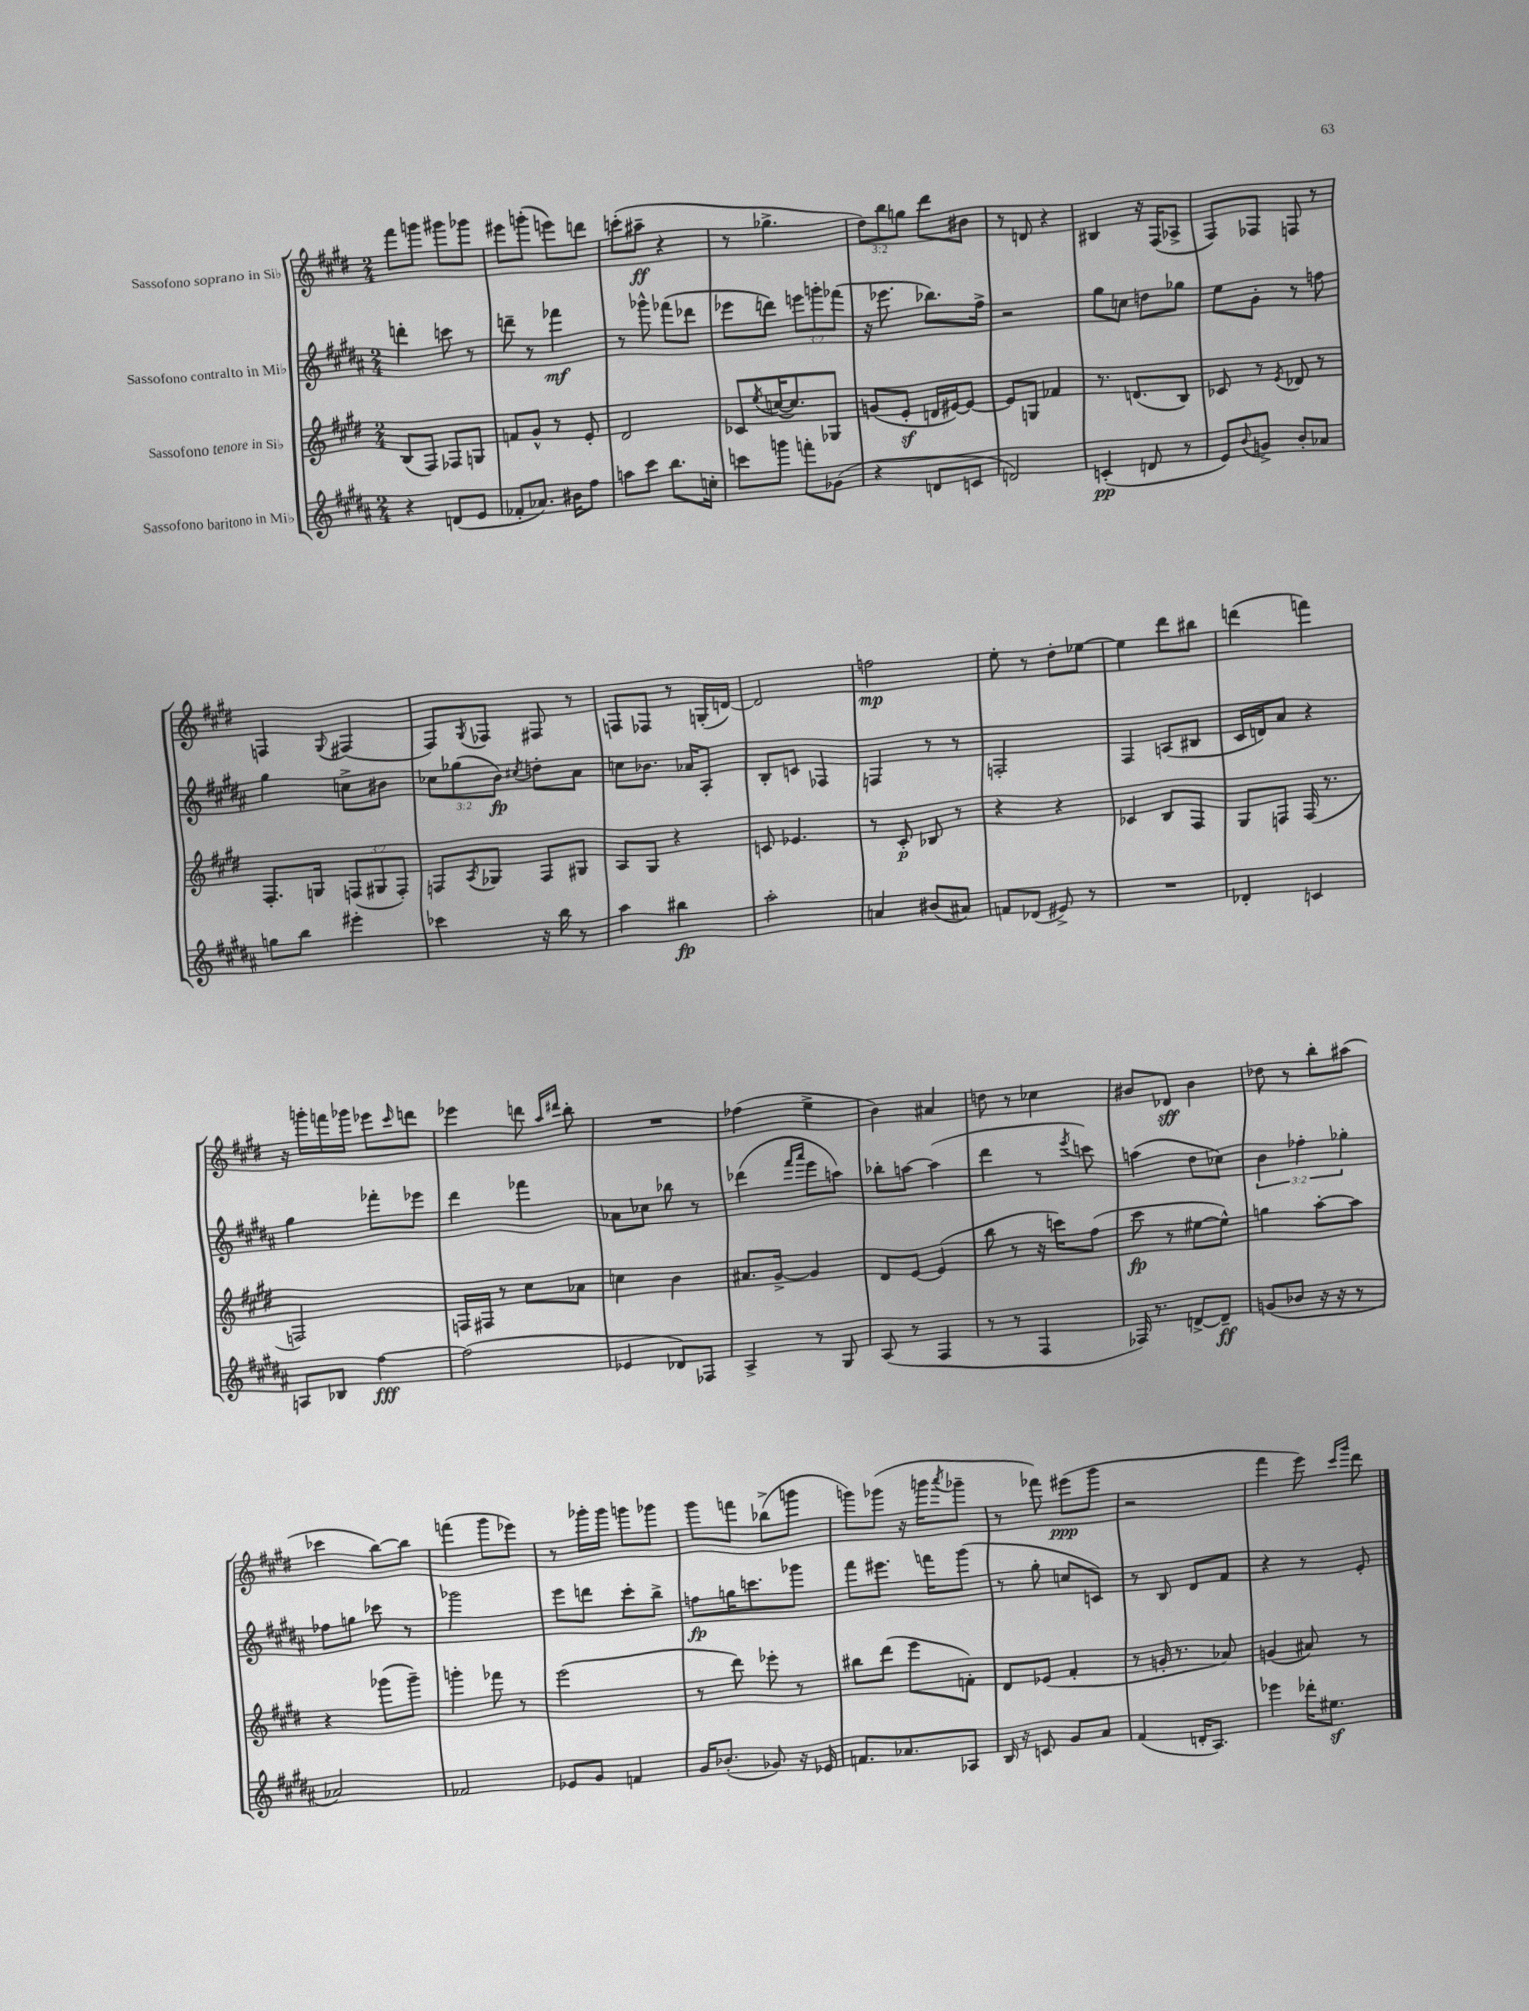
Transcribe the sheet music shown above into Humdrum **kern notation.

**kern	**dynam	**kern	**dynam	**kern	**dynam	**kern	**dynam
*part4	*part4	*part3	*part3	*part2	*part2	*part1	*part1
*staff4	*staff4	*staff3	*staff3	*staff2	*staff2	*staff1	*staff1
*I"Sassofono baritono in Mi♭	*	*I"Sassofono tenore in Si♭	*	*I"Sassofono contralto in Mi♭	*	*I"Sassofono soprano in Si♭	*
*clefG2	*	*clefG2	*	*clefG2	*	*clefG2	*
*k[f#c#g#d#a#]	*	*k[f#c#g#d#]	*	*k[f#c#g#d#a#]	*	*k[f#c#g#d#]	*
*M2/4	*	*M2/4	*	*M2/4	*	*M2/4	*
=42	=42	=42	=42	=42	=42	=42	=42
4r	.	(8B/L	.	4dddn'\	.	8fff#\L	.
.	.	8F#/J)	.	.	.	8gggn\J	.
(8dn/L	.	8F-X/L	.	8cccn\	.	8ggg#X\L	.
8e/J	.	8Gn/J	.	8r	.	8ggg-X\J	.
=43	=43	=43	=43	=43	=43	=43	=43
8f-X'/L	.	8fn/L	.	8dddn~\	.	8eee#X\L	.
8.a-X/J)	.	8g#^^/J	.	8r	.	(8gggn'\J	.
.	.	8r	.	4fff-X\	mf	8eeen\L)	.
16b#X\KL	.	.	.	.	.	.	.
8ff#\J	.	8e'/	.	.	.	8dddn\J	.
=44	=44	=44	=44	=44	=44	=44	=44
8aan\L	.	2d#/	.	8r	.	(8cccn'\L	.
8ccc#\J	.	.	.	8ggg-X^^\	.	8aa#X~\J	ff
8.bb\L	.	.	.	(8fff-X\L	.	4r	.
.	.	.	.	8ddd-X\J	.	.	.
16ccn'\Jk	.	.	.	.	.	.	.
=45	=45	=45	=45	=45	=45	=45	=45
8cccn\L	.	8c-X/L	.	8eee-X\L	.	8r	.
.	.	8qee/	.	.	.	.	.
8gggn\J	.	([16ccn/K	.	8dddn\J)	.	4.gg-X^\	.
.	.	8.cc/])	.	.	.	.	.
8fffn'\L	.	.	.	12eeen\L	.	.	.
.	.	.	.	12gggn'\	.	.	.
(8g-X\J	.	8G-X/J	.	.	.	.	.
.	.	.	.	(12fff-X\J	.	.	.
=46	=46	=46	=46	=46	=46	=46	=46
4r	.	(8gn/L	.	16r	.	12dd#\L)	.
.	.	.	.	8.eee-X\	.	.	.
.	.	.	.	.	.	12bb\	.
.	.	8ez'/J	.	.	.	.	.
.	.	.	.	.	.	12ggn\J	.
8dn/L	.	16dn/LL	.	8.bb-X\L)	.	8ddd#\L	.
.	.	[16e#X/J)	.	.	.	.	.
8cn/J	.	8e#/J_	.	.	.	8b#X\J	.
.	.	.	.	16ff#^\Jk	.	.	.
=47	=47	=47	=47	=47	=47	=47	=47
2dn/)	.	8e#/L]	.	2r	.	8r	.
.	.	8Gn/J	.	.	.	8dn/	.
.	.	4f-X/	.	.	.	4r	.
=48	=48	=48	=48	=48	=48	=48	=48
(4cn'/	pp	8.r	.	8gg#\L	.	4B#X/	.
.	.	.	.	8ccn\J	.	.	.
.	.	(8.dn/L	.	.	.	.	.
8dn/	.	.	.	8ddn\L	.	16r	.
.	.	.	.	.	.	(16F#/KL	.
8r	.	8B/J)	.	8gg-X\J	.	8A-X^/J	.
=49	=49	=49	=49	=49	=49	=49	=49
8e/L)	.	8c-X/	.	8ee\L	.	8F#/L)	.
8qqb/	.	.	.	.	.	.	.
8gn^/J	.	8r	.	8g#'\J	.	8F-X/J	.
.	.	8qe/	.	.	.	.	.
8b'/L	.	8d-X/	.	8r	.	8Fn/	.
8a-X/J	.	8r	.	8ffn\	.	8r	.
!!LO:LB:g=z
=50	=50	=50	=50	=50	=50	=50	=50
8ggn\L	.	8.F#'/L	.	4gg#\	.	4Fn/	.
8bb\J	.	.	.	.	.	.	.
.	.	16Gn/Jk	.	.	.	.	.
.	.	.	.	.	.	8qqG#/	.
4eee#X'\	.	(12Fn/L	.	8ccn^\L	.	(4F#X/	.
.	.	12G#X/	.	.	.	.	.
.	.	.	.	8b#X\J	.	.	.
.	.	12F'/J)	.	.	.	.	.
=51	=51	=51	=51	=51	=51	=51	=51
4ccc-X\	.	8Fn/L	.	12cc-X\L	.	8F#/L)	.
.	.	.	.	(12gg-X\	.	.	.
.	.	8qA/	.	.	.	8qG#/	.
.	.	8G-X/J	.	.	.	8F-X/J	.
.	.	.	.	12b\J)	fp	.	.
.	.	.	.	8qcc#X/	.	.	.
16r	.	8F/L	.	8ddn'\L	.	8F#X/	.
16bb\	.	.	.	.	.	.	.
8r	.	8G#X/J	.	8a#\J	.	8r	.
=52	=52	=52	=52	=52	=52	=52	=52
4aa#\	.	8A/L	.	8ccn\L	.	8Fn/L	.
.	.	8G#/J	.	8.b-X\J	.	8F-X/J	.
4bb#X\	fp	4r	.	.	.	8r	.
.	.	.	.	16a-X/KL	.	.	.
.	.	.	.	8A#'/J	.	(16Gn'/LL	.
.	.	.	.	.	.	[16dn/JJ)	.
=53	=53	=53	=53	=53	=53	=53	=53
2aa#'\	.	8cn/	.	8B'/L	.	2d/]	.
.	.	4.e-X/	.	8cn/J	.	.	.
.	.	.	.	4F-X/	.	.	.
=54	=54	=54	=54	=54	=54	=54	=54
4an/	.	8r	.	4Fn/	.	2ffn\	mp
.	.	8c#'/	p	.	.	.	.
(8b#X/L	.	8B-X/	.	8r	.	.	.
8a#X/J)	.	8r	.	8r	.	.	.
=55	=55	=55	=55	=55	=55	=55	=55
8fn/L	.	4r	.	2Fn'/	.	8ee'\	.
(8d-X/J	.	.	.	.	.	8r	.
8e#X^/)	.	4r	.	.	.	8dd#'\L	.
8r	.	.	.	.	.	[8ee-X\J	.
=56	=56	=56	=56	=56	=56	=56	=56
2r	.	4c-X/	.	4F#/	.	4ee-\]	.
.	.	8B/L	.	(8An/L	.	8ddd#\L	.
.	.	8F#/J	.	8B#X/J	.	8bb#X\J	.
=57	=57	=57	=57	=57	=57	=57	=57
4d-X'/	.	8G#/L	.	16c#/LL	.	(4dddn\	.
.	.	.	.	16dn/J)	.	.	.
.	.	8Fn/J	.	8a#/J	.	.	.
4cn/	.	(16F/	.	4r	.	4fffn\)	.
.	.	8.r	.	.	.	.	.
!!LO:LB:g=z
=58	=58	=58	=58	=58	=58	=58	=58
8An/L	.	2Fn/)	.	4gg#\	.	16r	.
.	.	.	.	.	.	16gggn'\LL	.
8B-X/J	.	.	.	.	.	16fffn\	.
.	.	.	.	.	.	16ggg-X\JJ	.
[4ff#\	fff	.	.	8fff-X'\L	.	8eee-X\L	.
.	.	.	.	.	.	16qqccc#/	.
.	.	.	.	8eee-X\J	.	8dddn\J	.
=59	=59	=59	=59	=59	=59	=59	=59
(2ff#\]	.	16Fn/LL	.	4ddd#\	.	4eee-X\	.
.	.	16F#X/JJ	.	.	.	.	.
.	.	8r	.	.	.	.	.
.	.	8cc#\L	.	4fff-X\	.	8dddn\	.
.	.	.	.	.	.	16qqaa/LL	.
.	.	.	.	.	.	16qqddd#X/JJ	.
.	.	8a-X\J	.	.	.	8bb'\	.
=60	=60	=60	=60	=60	=60	=60	=60
4e-X/	.	4ccn\	.	8a-X\L	.	2r	.
.	.	.	.	8cc-X\J	.	.	.
8d-X/L)	.	4b\	.	8bb-X\	.	.	.
8F-X/J	.	.	.	8r	.	.	.
=61	=61	=61	=61	=61	=61	=61	=61
4A#^/	.	8.a#X/L	.	(4ddd-X\	.	(4ff-X\	.
.	.	[16g#^/Jk	.	.	.	.	.
.	.	.	.	16qqfff#/LL	.	.	.
.	.	.	.	16qqaaa#/JJ	.	.	.
8r	.	4g#/]	.	8eee\L	.	4ee^\	.
8G#/	.	.	.	8aan\J)	.	.	.
=62	=62	=62	=62	=62	=62	=62	=62
(8A#/	.	8d#/L	.	8bb-X'\L	.	4b\)	.
8r	.	[8e/J	.	[8aan\J	.	.	.
4F#/	.	(4e/]	.	(4aa\]	.	4a#X/	.
=63	=63	=63	=63	=63	=63	=63	=63
8r	.	8bb\	.	4ddd#\	.	8ddn\	.
8r	.	8r	.	.	.	8r	.
4F#/	.	16r	.	8r	.	4cc-X\	.
.	.	16cccn\KL)	.	.	.	.	.
.	.	.	.	8qeee/	.	.	.
.	.	(8ff#\J	.	8cccn\)	.	.	.
=64	=64	=64	=64	=64	=64	=64	=64
16F-X/)	.	8ccc#\	fp	(4aan\	.	8b#X/L	.
8.r	.	.	.	.	.	.	.
.	.	8r	.	.	.	8d-X/J	sff
[8dn^/L	.	[8ee#X\L	.	8dd#\L	.	4b#\	.
8d~/J]	ff	8ee#^^\J])	.	8cc-X\J)	.	.	.
=65	=65	=65	=65	=65	=65	=65	=65
(8gn/L	.	4ggn\	.	6b\	.	8dd-X\	.
8b-X/J	.	.	.	.	.	8r	.
.	.	.	.	6ff-X'\	.	.	.
16r	.	[8aa'\L	.	.	.	8bb'\L	.
16r	.	.	.	.	.	.	.
.	.	.	.	6gg-X'\	.	.	.
8r	.	8aa\J]	.	.	.	(8aa#X\J	.
!!LO:LB:g=z
=66	=66	=66	=66	=66	=66	=66	=66
2a-X/)	.	4r	.	8ff-X\L	.	4ccc-X\	.
.	.	.	.	8ggn\J	.	.	.
.	.	(8ggg-X\L	.	8ccc-X\	.	[8bb\L)	.
.	.	8ggg-~\J)	.	8r	.	8bb\J]	.
=67	=67	=67	=67	=67	=67	=67	=67
2f-X/	.	4gggn'\	.	2ggg-X\	.	(4fffn\	.
.	.	8fff-X\	.	.	.	8ggg#\L	.
.	.	8r	.	.	.	8eee-X\J)	.
=68	=68	=68	=68	=68	=68	=68	=68
8e-X/L	.	(2eee\	.	8eee\L	.	8r	.
8g#/J	.	.	.	8dddn\J	.	16ggg-X'\LL	.
.	.	.	.	.	.	16ggg-\JJ	.
4fn/	.	.	.	8ccc#'\L	.	8gggn\L	.
.	.	.	.	8bb^\J	.	8ggg-X\J	.
=69	=69	=69	=69	=69	=69	=69	=69
16g#/KL	.	8r	.	8ffn\L	fp	8ggg#\L	.
(8.b-X'/J	.	.	.	.	.	.	.
.	.	8ddd#\)	.	16ggn\K	.	8fffn\J	.
.	.	.	.	8.cccn\	.	.	.
8g-X/)	.	8eee-X'\	.	.	.	(8bb-X^\L	.
16r	.	8r	.	8ggg-X\J	.	8gggn\J	.
16e-X/	.	.	.	.	.	.	.
=70	=70	=70	=70	=70	=70	=70	=70
8.fn/L	.	8bb#X\L	.	8fff#\L	.	8gggn\L)	.
.	.	(8ddd#\J	.	8.eee#X\J	.	(8ggg-X\J	.
8.a-X/	.	.	.	.	.	.	.
.	.	8eee\L	.	.	.	16r	.
.	.	.	.	16fffn\KL	.	16gggn\KL	.
.	.	.	.	.	.	8qaaa/	.
8A-X/J	.	8fn'\J)	.	(8ggg#\J	.	8ggg-X~\J	.
=71	=71	=71	=71	=71	=71	=71	=71
16B/	.	8d#/L	.	8r	.	8r	.
16r	.	.	.	.	.	.	.
8cn/	.	(8e-X/J	.	8gg#'\	.	8fff-X\)	.
8g#/L	.	4f#'/	.	8ccn/L	.	(8eee#X\L	ppp
8a#/J	.	.	.	8cn/J)	.	8ggg#\J	.
=72	=72	=72	=72	=72	=72	=72	=72
(4f#/	.	8r	.	8r	.	2r	.
.	.	16gn'/	.	8B/	.	.	.
.	.	8.r	.	.	.	.	.
16dn'/KL	.	.	.	8d#/L	.	.	.
8.A#/J)	.	.	.	.	.	.	.
.	.	8a-X/)	.	8f#/J	.	.	.
=73	=73	=73	=73	=73	=73	=73	=73
4eee-X\	.	(4gn/	.	4r	.	4fff#\	.
16ddd-X'\KL	.	8a#X/)	.	8r	.	8eee\)	.
8.ee#Xz\J	.	.	.	.	.	.	.
.	.	.	.	.	.	16qqccc#/LL	.
.	.	.	.	.	.	16qqggg#/JJ	.
.	.	8r	.	8e'/	.	8ddd#\	.
==	==	==	==	==	==	==	==
*-	*-	*-	*-	*-	*-	*-	*-
